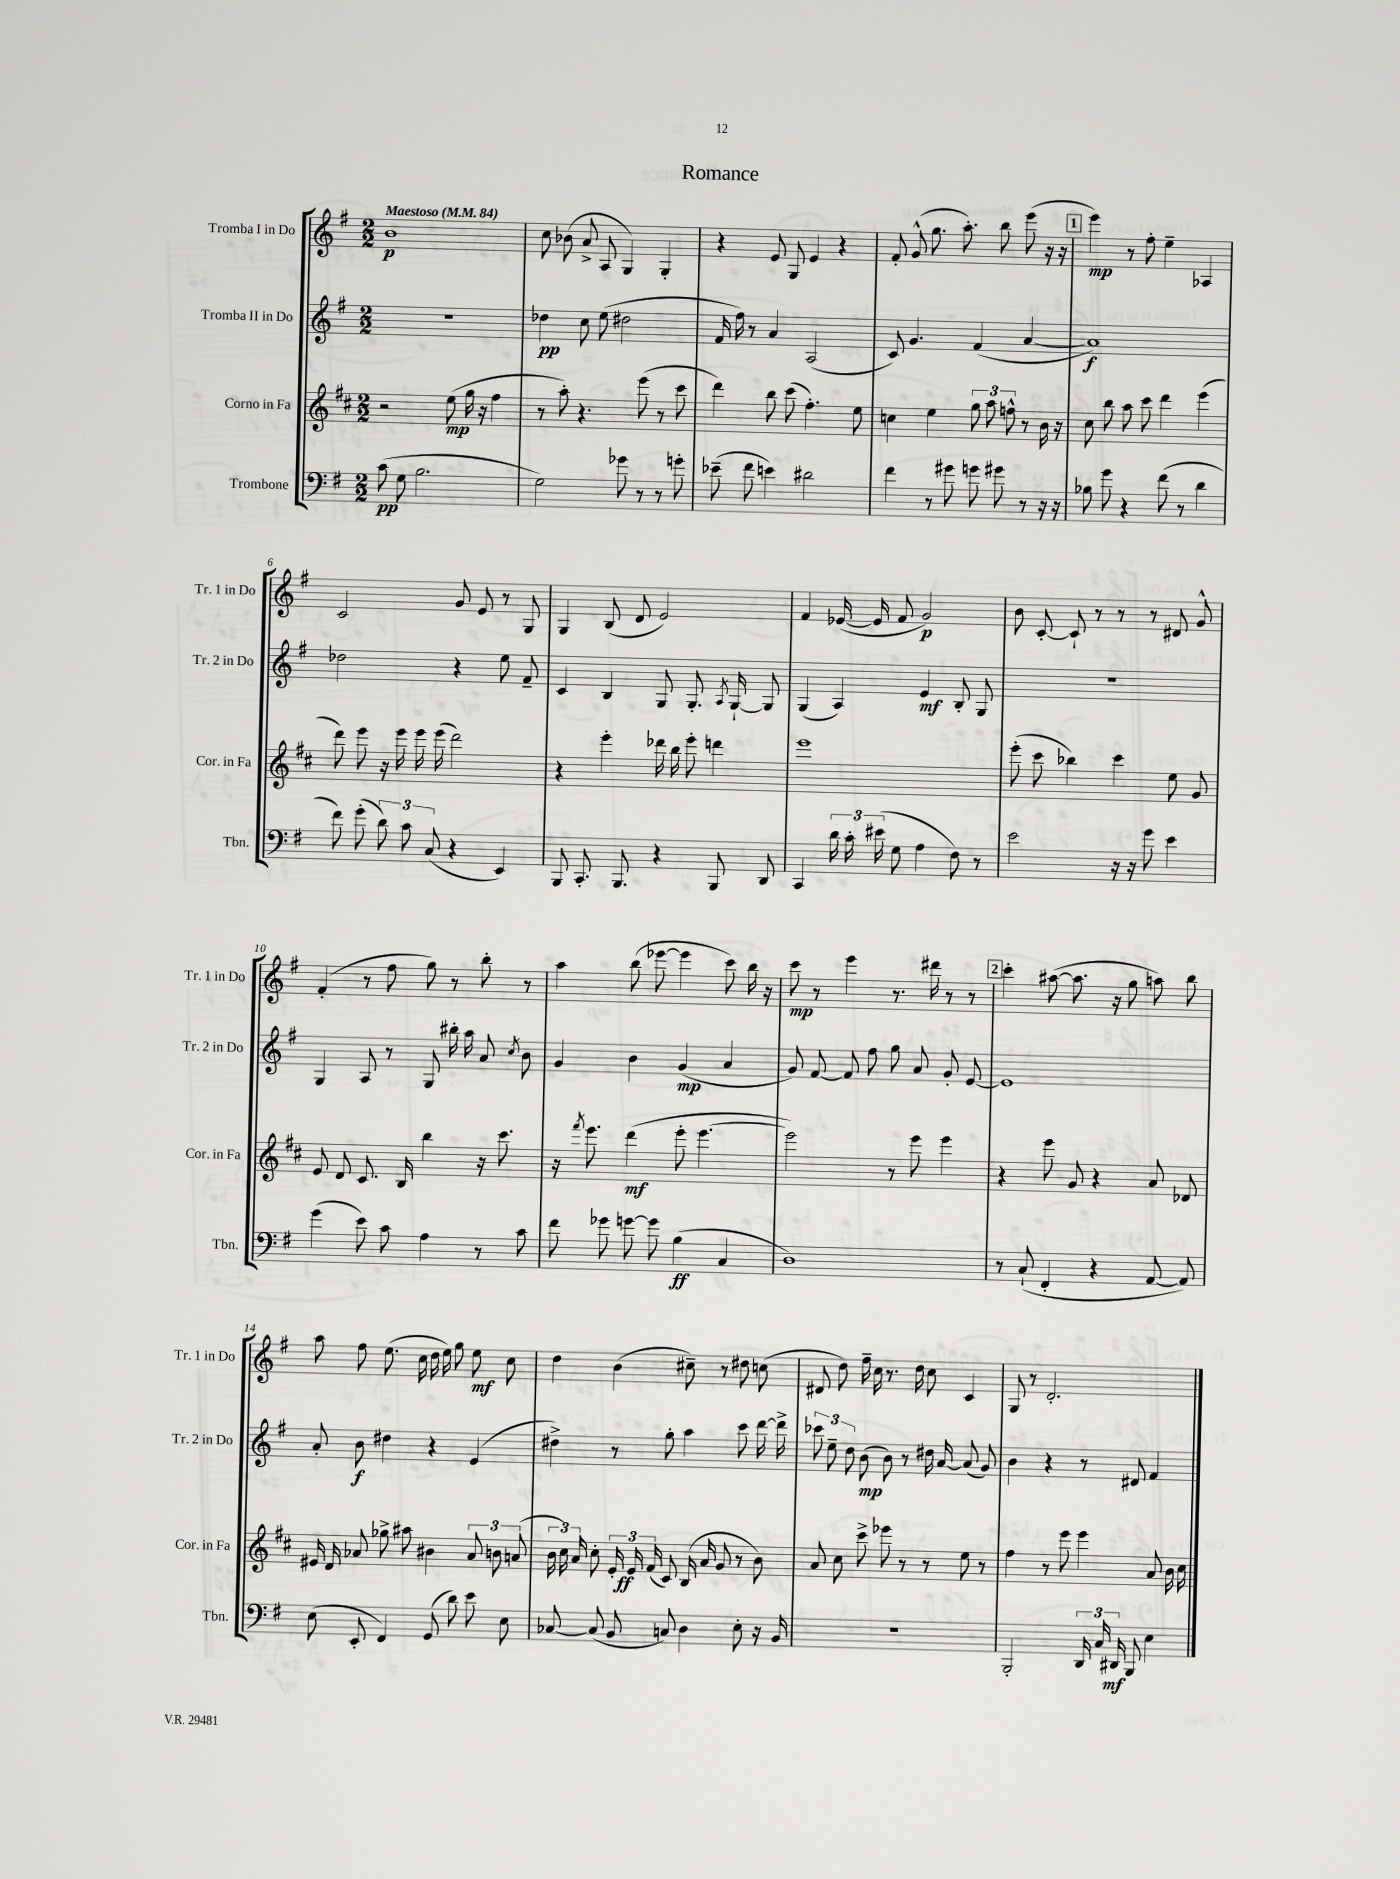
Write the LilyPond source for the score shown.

\header { title = "Romance" }
<<
\new StaffGroup <<
\new Staff = "s0" \with { instrumentName = "Tromba I in Do" shortInstrumentName = "Tr. 1 in Do" } {
    \clef treble \key g \major \numericTimeSignature \time 2/2 \tempo "Maestoso" 4 = 84
    \autoBeamOff b'1\p |
    c''8 bes'8( a'8-> a8 g4) g4-. |
    r4 e'8 g8 e'4 r4 |
    fis'8-. g'8-^( g''8. a''8.-.) b''8 e'''8( r16 r16 |
    \mark \markup { \box "1" } e'''4\mp) r8 fis''8-. e''4-- aes4 |
    c'2 g'8 e'8 r8 g8 |
    g4 b8( d'8 e'2) |
    fis'4 ees'16~( ees'16 fis'8 g'2\p) |
    b'8 c'8~-. c'8-! r8 r8 r8 dis'8 g'8-^ |
    fis'4-.( r8 fis''8 g''8) r8 b''8-. r8 |
    a''4 b''8( ees'''8~ ees'''4 c'''8) b''16 r16 |
    c'''8\mp r8 e'''4 r8. dis'''16 r8 r8 |
    \mark \markup { \box "2" } c'''4-. ais''8~( ais''8. r16 g''8 a''8) b''8 |
    a''8 fis''8 e''8.( c''16 d''16 e''16) g''8 e''8\mf c''8 |
    d''4 b'4( cis''8--) r8 dis''8 c''8( |
    dis'8 d''8) fis''16-- c''16 r8. d''16 c''8 c'4 |
    g8 r8 d'2.-. \bar "|." |
}
\new Staff = "s1" \with { instrumentName = "Tromba II in Do" shortInstrumentName = "Tr. 2 in Do" } {
    \clef treble \key g \major \numericTimeSignature \time 2/2
    \autoBeamOff R1 |
    des''4\pp c''8 e''8( dis''2 |
    fis'16 fis''16) r8 a'4 a2( |
    c'8) g'4. fis'4( a'4~ |
    \mark \markup { \box "1" } a'1\f) |
    des''2 r4 e''8 fis'8-- |
    c'4 b4 g8 g8.-. \acciaccatura { a8 } g16~-! g8 |
    g4( a4) e'4\mf b8-. g8 |
    r1 |
    g4 a8 r8 g8 bis''16-. a''16 a'8 \acciaccatura { c''8 } b'8 |
    g'4 b'4 g'4\mp( a'4 |
    g'8) fis'8~ fis'8 fis''8 g''8 a'8 g'8-. e'8~ |
    \mark \markup { \box "2" } e'1 |
    a'8-. b'8\f dis''4 r4 e'4( |
    dis''4->) r8 g''8-. a''4 c'''8 d'''16~ d'''16-> |
    \tuplet 3/2 { ces'''8 e''8-- d''8 } b'8\mp( b'8) r8 dis''16 a'16~ a'8( g'8) |
    b'4 r4 r8 dis'8 fis'4 \bar "|." |
}
\new Staff = "s2" \with { instrumentName = "Corno in Fa" shortInstrumentName = "Cor. in Fa" } {
    \clef treble \key d \major \numericTimeSignature \time 2/2
    \autoBeamOff r2 e''8\mp( g''16 r16 fis''4 |
    r8 a''8-.) r4. e'''8( r8 cis'''8 |
    d'''4) b''8 cis'''8( fis''4.-.) e''8 |
    c''4 e''4 \tuplet 3/2 { g''8 a''8 f''8-^ } r8 b'16 r16 |
    \mark \markup { \box "1" } cis''8 b''8 a''8 cis'''8 d'''4 e'''4( |
    d'''8) e'''8 r16 e'''16 e'''16 e'''16( d'''2) |
    r4 e'''4-. des'''16 b''16 e'''8-. d'''4 |
    e'''1 |
    e'''8-.( cis'''8 bes''4) cis'''4 e''8 g'8 |
    e'8 d'8 cis'8. b16 b''4 r16 cis'''8. |
    r16 \acciaccatura { fis'''8 } e'''8. d'''4\mf( e'''8-. e'''4.~ |
    e'''2) r8 e'''8 e'''4 |
    \mark \markup { \box "2" } r4 e'''8 g'8 r4 a'8 des'8 |
    eis'16 d'16 aes'8 ges''8-> ais''8 bis'4 \tuplet 3/2 { aes'8 b'8 a'8( } |
    \tuplet 3/2 { b'16 cis''16) a'16 } cis''8-. \tuplet 3/2 { e'16-. e'16\ff fis'16( } cis'8) b16( a'16 g'8 r8 b'8) |
    a'8 cis''8 cis'''8-> ees'''8 r8 r8 e''8 r8 |
    fis''4 r8 e'''8 e'''4 a'8 b'16 cis''16 \bar "|." |
}
\new Staff = "s3" \with { instrumentName = "Trombone" shortInstrumentName = "Tbn." } {
    \clef bass \key g \major \numericTimeSignature \time 2/2
    \autoBeamOff c'8\pp( g8 b2. |
    g2) ges'8 r8 r8 g'8-. |
    ees'8--( fis'8 e'4) dis'2 |
    fis'4 r8 gis'8 g'8 gis'8 r8 r16 r16 |
    \mark \markup { \box "1" } bes8 g'8 r4 fis'8( r8 d'4 |
    fis'8) g'8-.( \tuplet 3/2 { d'8) c'8 c8( } r4 e,4) |
    b,,8 c,8.-. b,,8. r4 b,,8 d,8 |
    c,4 \tuplet 3/2 { d'16 c'16-. eis'16( } g8 a4 fis8) r8 |
    e'2 r16 r16 g'8 e'4 |
    g'4( e'8) c'8 a4 r8 c'8 |
    fis'8 ges'8 g'8~ g'8 b4\ff( c4 |
    d1) |
    \mark \markup { \box "2" } r8 c8-!( fis,4-. r4 a,8~ a,8) |
    e8( e,8-. fis,4) g,8( d'8) e'8 e8 |
    ces8~ ces8( b,8 c8) d4 e8-. r16 b,16 |
    R1 |
    b,,2-. \tuplet 3/2 { d,16 c16 dis,16\mf } b,,8 e4 \bar "|." |
}
>>
>>
